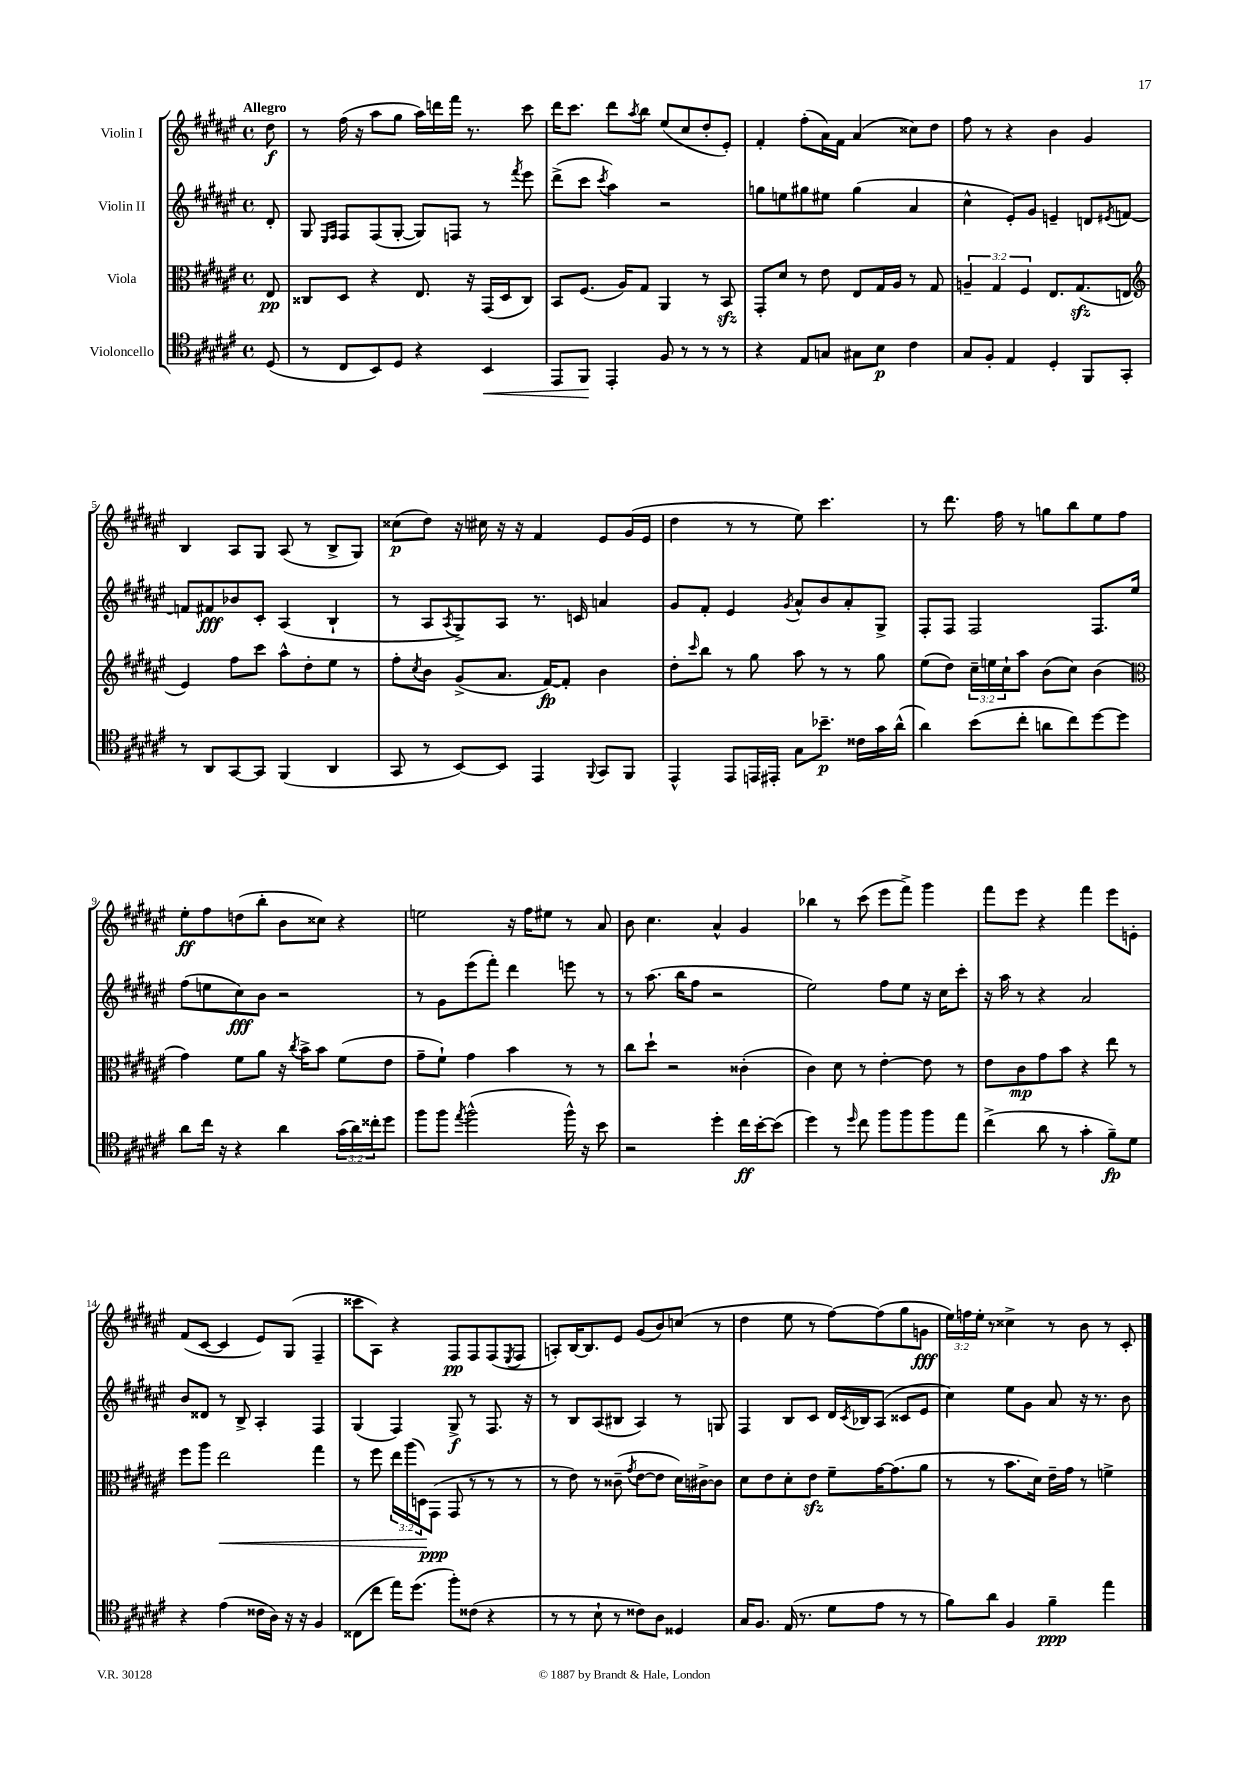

**kern	**dynam	**kern	**dynam	**kern	**dynam	**kern	**dynam
*part4	*part4	*part3	*part3	*part2	*part2	*part1	*part1
*staff4	*staff4	*staff3	*staff3	*staff2	*staff2	*staff1	*staff1
*I"Violoncello	*	*I"Viola	*	*I"Violin II	*	*I"Violin I	*
*clefC4	*	*clefC3	*	*clefG2	*	*clefG2	*
*k[f#c#g#d#a#e#]	*	*k[f#c#g#d#a#e#]	*	*k[f#c#g#d#a#e#]	*	*k[f#c#g#d#a#e#]	*
*M4/4	*	*M4/4	*	*M4/4	*	*M4/4	*
*met(c)	*	*met(c)	*	*met(c)	*	*met(c)	*
=	=	=	=	=	=	=	=
!	!	!	!	!	!	!LO:TX:a:B:t=Allegro	!
(8D#/	.	8E#/	pp	8d#'/	.	8dd#\	f
=1	=1	=1	=1	=1	=1	=1	=1
8r	.	8C##X/L	.	8G#/	.	8r	.
.	.	.	.	16qqE#/LL	.	.	.
.	.	.	.	16qqF#/JJ	.	.	.
8C#/L	.	8D#/J	.	8F#/L	.	(16ff#\	.
.	.	.	.	.	.	16r	.
8BB/)	.	4r	.	(8F#/	.	8aa#\L	.
8D#/J	.	.	.	[8G#'/J	.	8gg#\J	.
4r	.	8.E#/	.	8G#/L])	.	16aa#\LL)	.
.	.	.	.	.	.	16dddn\	.
.	.	.	.	8Fn/J	.	16fff#\JJ	.
.	.	16r	.	.	.	8.r	.
!	!LO:HP:b	!	!	!	!	!	!
4BB/	<	(16GG#/LL	.	8r	.	.	.
.	.	16D#/J	.	.	.	.	.
.	.	.	.	8qfff#/	.	.	.
.	.	8C##/J)	.	8eee#\	.	8ccc#\	.
=2	=2	=2	=2	=2	=2	=2	=2
8EE#/L	.	8BB/L	.	(8ddd#^\L	.	16ddd#\KL	.
.	.	.	.	.	.	8.ccc#\J	.
8FF#/J	.	(8.F#/J	.	8ccc#\J	.	.	.
.	.	.	.	8qccc#/	.	.	.
4EE#'/	[	.	.	4aa#\)	.	8ddd#\L	.
.	.	16A#/KL)	.	.	.	.	.
.	.	.	.	.	.	8qaa#/	.
.	.	8G#/J	.	.	.	8bb\J	.
8F#/	.	4AA#/	.	2r	.	(8ee#/L	.
8r	.	.	.	.	.	8cc#/	.
8r	.	8r	.	.	.	8dd#'/	.
8r	.	8BBzz/	.	.	.	8e#'/J)	.
=3	=3	=3	=3	=3	=3	=3	=3
4r	.	8GG#'/L	.	8ggn\L	.	4f#'/	.
.	.	8d#/J	.	8een\	.	.	.
8E#/L	.	8r	.	8gg#X\	.	(8ff#'\L	.
8Gn/J	.	8e#\	.	8ee#X\J	.	16a#\L)	.
.	.	.	.	.	.	16f#\JJ	.
8G#X\L	.	8E#/L	.	(4gg#\	.	(4a#/	.
8B\J	p	16G#/L	.	.	.	.	.
.	.	16A#/JJ	.	.	.	.	.
4c#\	.	8r	.	4a#/	.	8cc##X\L)	.
.	.	8G#/	.	.	.	8dd#\J	.
=4	=4	=4	=4	=4	=4	=4	=4
8G#/L	.	6An~/	.	4cc#^^\	.	8ff#\	.
8F#'/J	.	.	.	.	.	8r	.
.	.	6G#/	.	.	.	.	.
4E#/	.	.	.	8e#'/L)	.	4r	.
.	.	6F#/	.	.	.	.	.
.	.	.	.	8g#/J	.	.	.
4D#'/	.	8.E#/L	.	4en~/	.	4b\	.
.	.	(8.G#zz/	.	.	.	.	.
8FF#/L	.	.	.	8dn/L	.	4g#/	.
.	.	.	.	8qe#X/	.	.	.
8GG#'/J	.	8En/J	.	[8fn/J	.	.	.
!!LO:LB:g=z
=5	=5	=5	=5	=5	=5	=5	=5
*	*	*clefG2	*	*	*	*	*
8r	.	4e#/)	.	8fn/L]	.	4B/	.
8AA#/L	.	.	.	8f#X/	fff	.	.
[8GG#/	.	8ff#\L	.	8b-X/	.	8A#/L	.
8GG#/J]	.	8ccc#\J	.	8c#'/J	.	8G#/J	.
(4FF#/	.	8aa#^^\L	.	(4A#/	.	(8A#/	.
.	.	8dd#'\	.	.	.	8r	.
4AA#/	.	8ee#\J	.	4B`/	.	8B^/L	.
.	.	8r	.	.	.	8G#/J)	.
=6	=6	=6	=6	=6	=6	=6	=6
8GG#/	.	8ff#'\L	.	8r	.	(8cc##X\L	p
.	.	8qcc#/	.	.	.	.	.
8r	.	8b\J	.	8A#/L	.	8dd#\J)	.
.	.	.	.	8qA#/	.	.	.
[8BB/L)	.	(8g#^/L	.	8G#^/)	.	16r	.
.	.	.	.	.	.	16cc#X\	.
8BB/J]	.	8.a#/J	.	8A#/J	.	16r	.
.	.	.	.	.	.	16r	.
4EE#/	.	.	.	8.r	.	4f#/	.
.	.	[16f#/KL)	fp	.	.	.	.
.	.	8f#'/J]	.	.	.	.	.
.	.	.	.	16cn/	.	.	.
8qqFF#/	.	.	.	.	.	.	.
8GG#/L	.	4b\	.	4an/	.	8e#/L	.
8FF#/J	.	.	.	.	.	(16g#/L	.
.	.	.	.	.	.	16e#/JJ	.
=7	=7	=7	=7	=7	=7	=7	=7
4EE#^^/	.	8dd#'\L	.	8g#/L	.	4dd#\	.
.	.	16qqccc#/	.	.	.	.	.
.	.	8bb\J	.	8f#'/J	.	.	.
8EE#/L	.	8r	.	4e#/	.	8r	.
16EEn/L	.	8gg#\	.	.	.	8r	.
16EE#X'/JJ	.	.	.	.	.	.	.
.	.	.	.	8qg#/	.	.	.
8G#\L	.	8aa#\	.	8a#^^/L	.	8ee#\)	.
8.b-X~\J	p	8r	.	8b/	.	4.ccc#\	.
.	.	8r	.	8a#'/	.	.	.
16c##X\LL	.	.	.	.	.	.	.
16g#\	.	8gg#\	.	8G#^/J	.	.	.
(16a#^^\JJ	.	.	.	.	.	.	.
=8	=8	=8	=8	=8	=8	=8	=8
4a#\)	.	(8ee#\L	.	8F#'/L	.	8r	.
.	.	8dd#\J)	.	8F#/J	.	8.ddd#\	.
(8b\L	.	24cc#~\LL	.	2F#/	.	.	.
.	.	24een\	.	.	.	.	.
.	.	.	.	.	.	16ff#\	.
.	.	24cc#`\J	.	.	.	.	.
8cc#'\J	.	8aa#\J	.	.	.	8r	.
8an\L	.	(8b\L	.	.	.	8ggn\L	.
8cc#\)	.	8cc#\J)	.	.	.	8bb\	.
[8dd#\	.	(4b\	.	8.F#/L	.	8ee#\	.
8dd#\J]	.	.	.	.	.	8ff#\J	.
.	.	.	.	16ee#/Jk	.	.	.
!!LO:LB:g=z
=9	=9	=9	=9	=9	=9	=9	=9
*	*	*clefC3	*	*	*	*	*
8a#\L	.	4g#\)	.	(8ff#\L	.	8ee#'\L	ff
16cc#\Jk	.	.	.	8een\	.	8ff#\	.
16r	.	.	.	.	.	.	.
4r	.	8f#\L	.	8cc#\)	fff	(8ddn\	.
.	.	8a#\J	.	8b\J	.	8bb'\J	.
4a#\	.	16r	.	2r	.	8b\L	.
.	.	8qcc#/	.	.	.	.	.
.	.	16b^\KL	.	.	.	.	.
.	.	8b\J	.	.	.	8cc##X\J)	.
(24g#\LL	.	(8f#\L	.	.	.	4r	.
24a#\)	.	.	.	.	.	.	.
24cc##X'\J	.	.	.	.	.	.	.
8dd#\J	.	8e#\J	.	.	.	.	.
=10	=10	=10	=10	=10	=10	=10	=10
8ff#\L	.	8g#~\L	.	8r	.	2een\	.
8ff#\J	.	8f#`\J)	.	8g#\L	.	.	.
8qee#/	.	.	.	.	.	.	.
(2ff#^^\	.	4g#\	.	(8eee#\	.	.	.
.	.	.	.	8fff#'\J)	.	.	.
.	.	4b\	.	4ddd#\	.	16r	.
.	.	.	.	.	.	16ff#\KL	.
.	.	.	.	.	.	8ee#X\J	.
16ff#^^\)	.	8r	.	8eeen\	.	8r	.
16r	.	.	.	.	.	.	.
8b\	.	8r	.	8r	.	8a#/	.
=11	=11	=11	=11	=11	=11	=11	=11
2r	.	8cc#\L	.	8r	.	8b\	.
.	.	8dd#`\J	.	(8.aa#\	.	4.cc#\	.
.	.	2r	.	.	.	.	.
.	.	.	.	16bb\KL	.	.	.
.	.	.	.	8ff#\J	.	.	.
4dd#'\	.	.	.	2r	.	4a#^^/	.
16cc#\LL	ff	(4c##X'\	.	.	.	4g#/	.
[16b'\J	.	.	.	.	.	.	.
(8b\J]	.	.	.	.	.	.	.
=12	=12	=12	=12	=12	=12	=12	=12
4dd#\)	.	4c#\)	.	2ee#\)	.	4bb-X\	.
8r	.	8d#\	.	.	.	8r	.
16qqdd#/	.	.	.	.	.	.	.
8cc#\	.	8r	.	.	.	(8ccc#\	.
8ff#\L	.	[4e#'\	.	8ff#\L	.	8eee#\L	.
8ff#\	.	.	.	8ee#\J	.	8fff#^\J)	.
8ff#\	.	8e#\]	.	16r	.	4ggg#\	.
.	.	.	.	16cc#\KL	.	.	.
8ee#\J	.	8r	.	8ccc#'\J	.	.	.
=13	=13	=13	=13	=13	=13	=13	=13
(4cc#^\	.	8e#\L	.	16r	.	8fff#\L	.
.	.	.	.	16aa#\	.	.	.
.	.	8c#\	mp	8r	.	8eee#\J	.
8a#\	.	8g#\	.	4r	.	4r	.
8r	.	8b\J	.	.	.	.	.
4g#'\	.	4r	.	2a#/	.	4fff#\	.
8f#~\L)	fp	8ee#\	.	.	.	8eee#\L	.
8d#\J	.	8r	.	.	.	8en'\J	.
!!LO:LB:g=z
=14	=14	=14	=14	=14	=14	=14	=14
4r	.	8ff#\L	.	8b/L	.	(8f#/L	.
.	.	8aa#\J	.	8d##X/J	.	[8c#/J	.
!	!	!	!LO:HP:b	!	!	!	!
(4e#\	.	2ee#\	<	8r	.	4c#/]	.
.	.	.	.	8B^/	.	.	.
16c##X\LL	.	.	.	4A#'/	.	8e#/L)	.
16A#\JJ)	.	.	.	.	.	.	.
16r	.	.	.	.	.	(8G#/J	.
16r	.	.	.	.	.	.	.
4F#/	.	4gg#\	.	4F#/	.	4F#~/	.
=15	=15	=15	=15	=15	=15	=15	=15
(8C##X\L	.	8r	.	(4G#/	.	8ccc##X\L	.
8cc#\J	.	8ff#\	.	.	.	8A#\J)	.
16ee#\KL)	.	24ee#\LL	.	4F#/)	.	4r	.
.	.	(24aa#\	.	.	.	.	.
(8.dd#\J	.	.	.	.	.	.	.
.	.	24Dn\J)	.	.	.	.	.
.	.	(8GG#\J	[ ppp	.	.	.	.
8ff#'\L)	.	8GG#/	.	8G#^/	f	8F#/L	pp
(8c##X\J	.	8r	.	8r	.	8F#/	.
4r	.	8r	.	8.F#/	.	(8F#/	.
.	.	.	.	.	.	8qE#/	.
.	.	8r	.	.	.	8F#/J	.
.	.	.	.	16r	.	.	.
=16	=16	=16	=16	=16	=16	=16	=16
8r	.	8r	.	8r	.	8An'/L)	.
8r	.	8e#\)	.	8B/L	.	[16B/K	.
.	.	.	.	.	.	8.B/]	.
8B`\	.	8r	.	(8A#/	.	.	.
8r	.	(8c##X~\	.	8B#X/J	.	8e#/J	.
.	.	8qg#/	.	.	.	.	.
8c##X\L)	.	[8e#\L	.	4A#/)	.	(8g#/L	.
8A#\J	.	8e#\J]	.	.	.	8b/)	.
4D##X/	.	16d#\LL)	.	8r	.	(8ccn/J	.
.	.	[16c#X^\J	.	.	.	.	.
.	.	8c#\J]	.	8Gn/	.	8r	.
=17	=17	=17	=17	=17	=17	=17	=17
16G#/KL	.	8d#\L	.	4F#/	.	4dd#\	.
8.F#/J	.	.	.	.	.	.	.
.	.	8e#\	.	.	.	.	.
(16E#/	.	8d#'\	.	8B/L	.	8ee#\	.
8.r	.	.	.	.	.	.	.
.	.	8e#zz\J	.	8c#/J	.	8r	.
8d#\L	.	8f#~\L	.	16d#/LL	.	[8ff#\L)	.
.	.	.	.	8qc#/	.	.	.
.	.	.	.	16B-X/J	.	.	.
8e#\J	.	[16g#\K	.	(8A#/J	.	(8ff#\]	.
.	.	(8.g#\]	.	.	.	.	.
8r	.	.	.	8c##X/L	.	8gg#\	.
8r	.	8a#\J	.	8e#/J	.	8gn\J	fff
=18	=18	=18	=18	=18	=18	=18	=18
8f#\L)	.	8r	.	4cc#\)	.	24ee#\LL)	.
.	.	.	.	.	.	24ffn\	.
.	.	.	.	.	.	24ee#'\JJ	.
8a#\J	.	8r	.	.	.	8r	.
4F#/	.	8.b\L	.	8ee#\L	.	4cc##X^\	.
.	.	.	.	8g#\J	.	.	.
.	.	16d#\Jk)	.	.	.	.	.
4f#~\	ppp	16e#~\LL	.	8a#/	.	8r	.
.	.	16g#\JJ	.	.	.	.	.
.	.	8r	.	16r	.	8b\	.
.	.	.	.	8.r	.	.	.
4ee#\	.	4fn^\	.	.	.	8r	.
.	.	.	.	8b\	.	8c#'/	.
==	==	==	==	==	==	==	==
*-	*-	*-	*-	*-	*-	*-	*-
